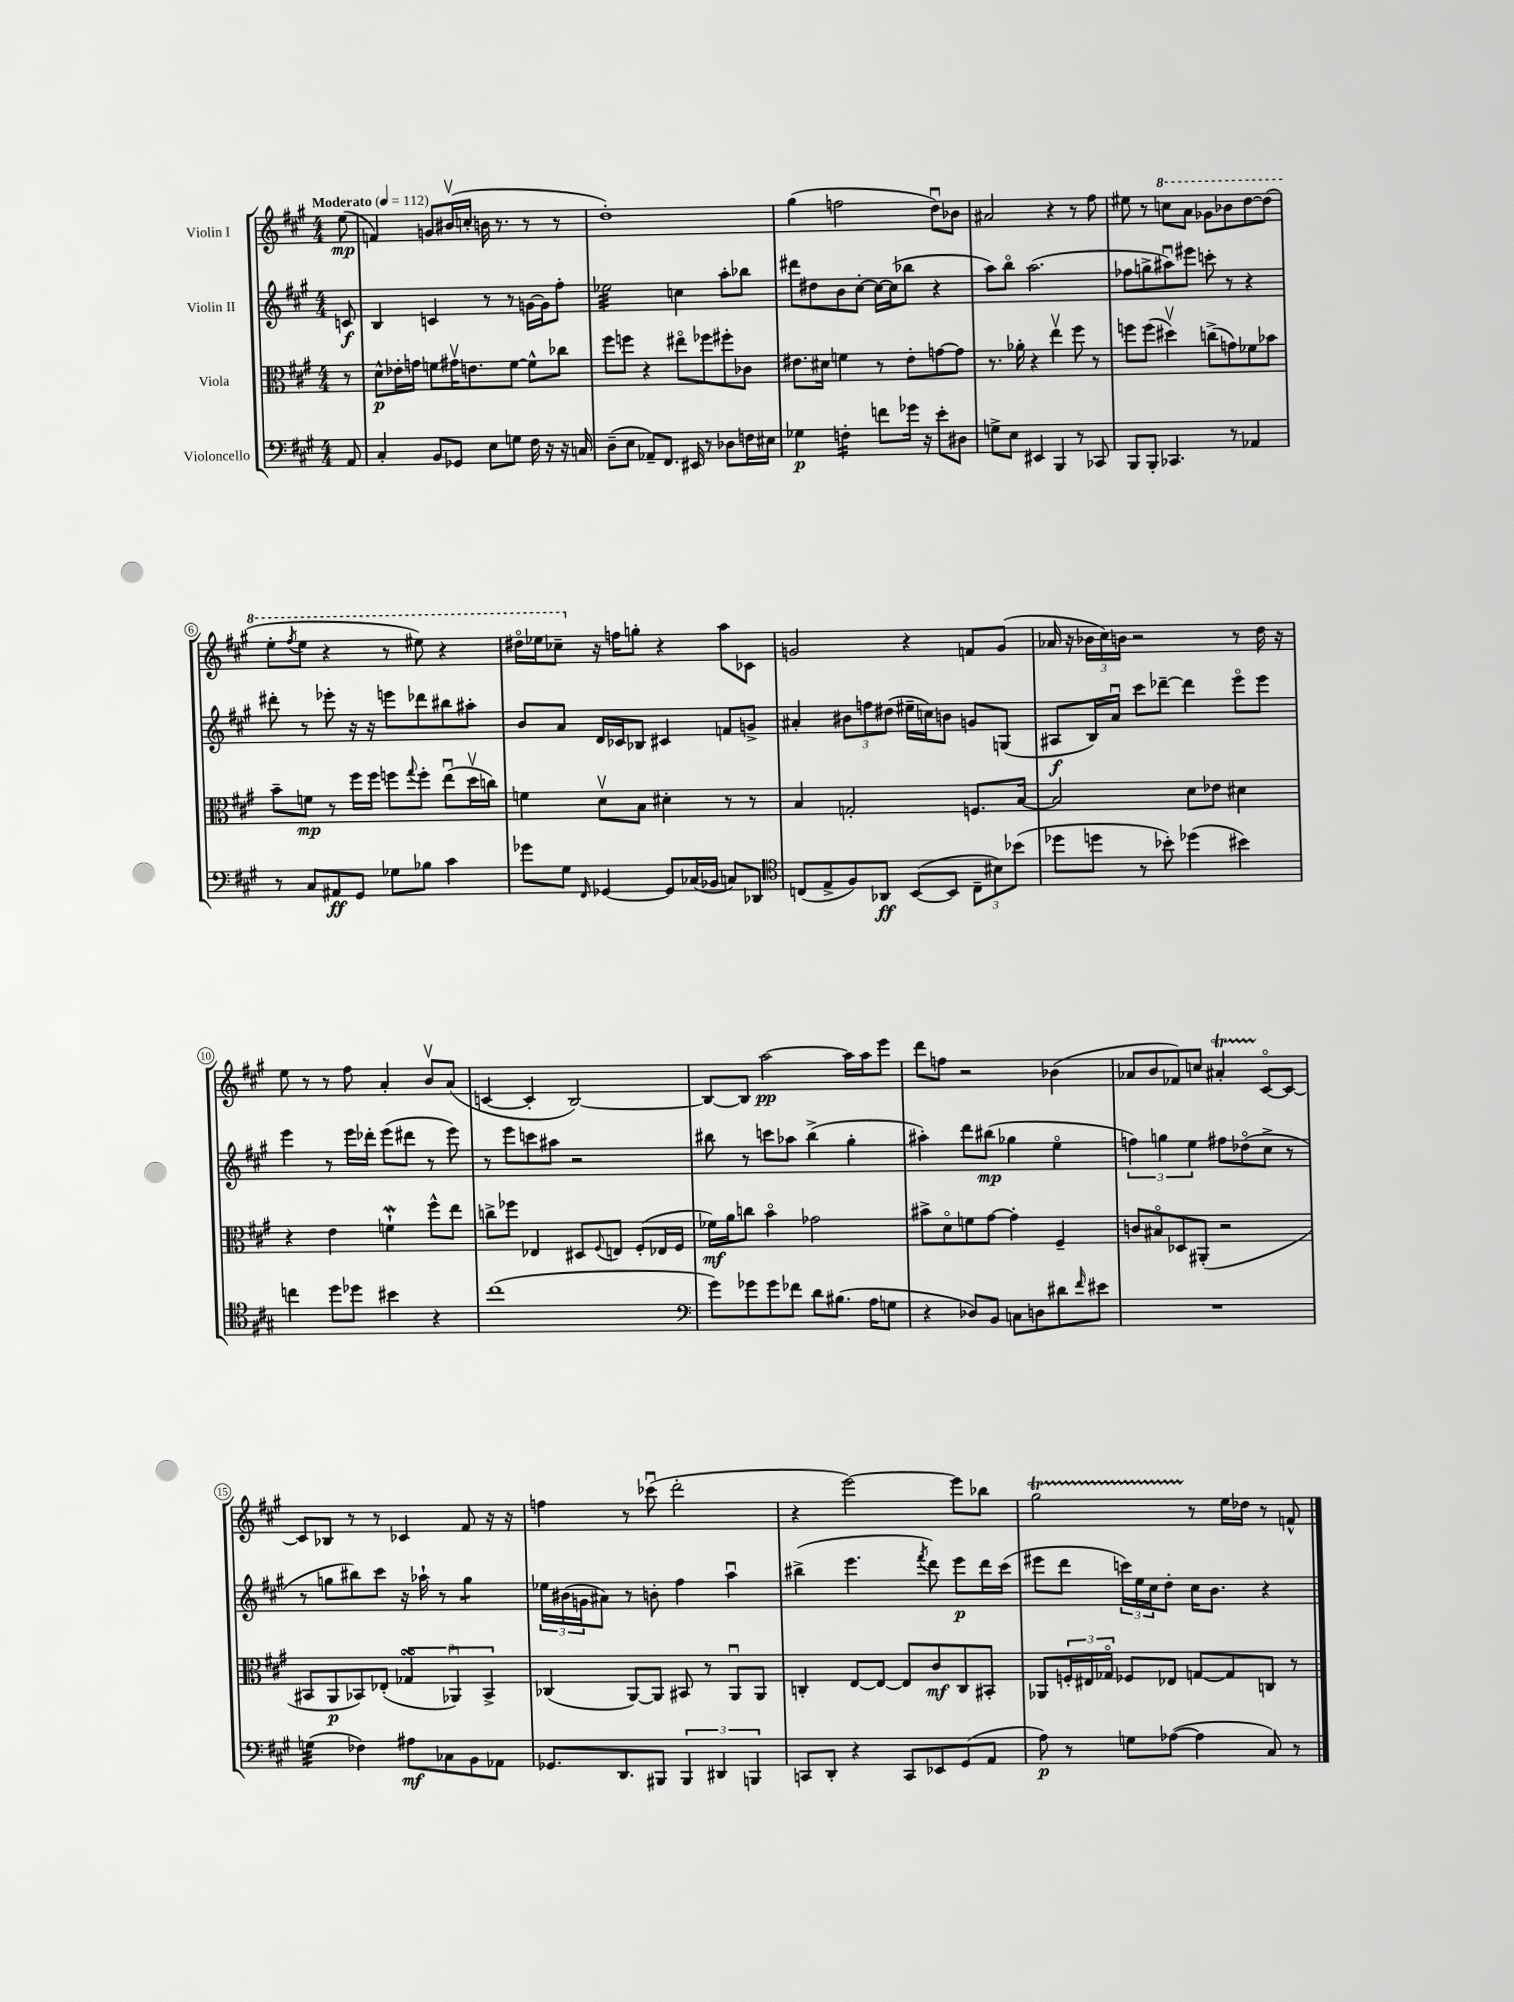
<<
\new StaffGroup <<
\new Staff = "s0" \with { instrumentName = "Violin I" } {
    \clef treble \key a \major \numericTimeSignature \time 4/4 \partial 8 \tempo "Moderato" 4 = 112
    e''8\mp( |
    f'4) g'8 bis'16\upbow( c''16-. b'16 r8. r8 r8 |
    d''1-.) |
    gis''4( f''2 d''8\downbow) bes'8 |
    ais'2 r4 r8 fis''8 |
    eis''8 r8 \ottava #1 c'''8 a''8 ges''8 bes''8 d'''8~ d'''8( |
    e'''8-. \acciaccatura { fis'''8 } e'''8 r4 r8 eis'''8) r4 |
    dis'''16\flageolet ees'''16 ces'''8-- \ottava #0 r16 f''16 g''8-. r4 a''8 ces'8 |
    g'2 r4 f'8 g'8( |
    aes'16 r16 \tuplet 3/2 { bes'16 cis''16) b'16 } r2 r8 d''16 r16 |
    e''8 r8 r8 fis''8 a'4-. b'8\upbow a'8( |
    c'4~ c'4-. b2~) |
    b8~ b8 a''2~\pp a''16 a''16 e'''8 |
    d'''8 f''8 r2 bes'4( |
    aes'8 b'8 fes'8) c''8 ais'4-.\startTrillSpan cis'8~\flageolet\stopTrillSpan cis'8~ |
    cis'8 bes8 r8 r8 ces'4 fis'8 r16 r16 |
    f''4 r8 ces'''8\downbow( d'''2-. |
    r4 e'''2~) e'''8 bes''8 |
    gis''2\startTrillSpan r8\stopTrillSpan e''16 des''16 r8 f'8-^ \bar "|." |
}
\new Staff = "s1" \with { instrumentName = "Violin II" } {
    \clef treble \key a \major \numericTimeSignature \time 4/4 \partial 8
    c'8\f |
    b4 c'4 r8 r8 g'16~ g'16 fis''8-. |
    ees''2:32 c''4 a''8-. bes''8 |
    dis'''8 dis''8 b'8 cis''8~-. cis''16~ cis''16( bes''8 r4 |
    a''8) b''8\flageolet a''2.( |
    fes''8 g''8-> ais''8\downbow) eis'''8 c'''8-. r8 r4 |
    dis'''8-. r8 ees'''8-. r16 r16 e'''8 des'''8 bis''8 ais''8-. |
    b'8 a'8 d'16 ces'16 bes8 cis'4 f'8 g'8-> |
    ais'4-. \tuplet 3/2 { bis'8 f''8 dis''8( } eis''16-- c''16) b'8 g'8 g8( |
    ais8\f b16) a'16\downbow cis'''8 des'''8~-- des'''4 e'''8\flageolet e'''8 |
    e'''4 r8 e'''16 des'''16-. e'''8( dis'''8 r8 e'''8) |
    r8 e'''8 c'''8 ais''8 r2 |
    bis''8 r8 c'''8 aes''8 bis''4->( gis''4-. |
    ais''4-.) d'''8 bis''8\mp( ges''4 e''4\flageolet |
    \tuplet 3/2 { f''4) g''4 e''4 } fis''8 des''8\flageolet( cis''8-> r8 |
    r8 g''8 bis''8) cis'''8 r16 aes''16-! r8 g''4:8 |
    \tuplet 3/2 { ees''16 bis'16( g'16 } ais'8) r8 b'8-. fis''4 a''4\downbow |
    bis''4->( e'''4. \acciaccatura { fis'''8 } d'''8) e'''8\p d'''16 cis'''16( |
    eis'''8 d'''8 \tuplet 3/2 { c'''16) e''16 cis''16 } d''8-. cis''16 b'8. r4 \bar "|." |
}
\new Staff = "s2" \with { instrumentName = "Viola" } {
    \clef alto \key a \major \numericTimeSignature \time 4/4 \partial 8
    r8 |
    d'8-^\p ees'16-. g'16 f'8 gis'16\upbow e'8. f'8~ f'8-^ ces''8 |
    fis''8 f''8 r4 eis''8\flageolet fes''8 fis''8-. ces'8 |
    eis'8. dis'16 f'4 r8 eis'8-. g'8~ g'8 |
    r8. aes'16-. r4 e''4\upbow fis''8 r8 |
    f''8 f''8( dis''4\upbow) c''8->( g'8) fes'8 bes'8 |
    b'8-- f'8\mp r8 fis''16 fis''16 f''8 \appoggiatura { gis''8 } f''8-. e''8\downbow( d''16\upbow c''16) |
    f'4 d'8\upbow b8 dis'4-. r8 r8 |
    b4 g2-. f8. b16~ |
    b2 d'8 ees'8 dis'4 |
    r4 e'4 f'4-!\mordent fis''8-^ e''8 |
    c''8-> fes''8 ees4 dis8 \appoggiatura { fis8 } e8 fis8-.( ees16 fis16 |
    fes'16\mf) a'16 c''8 b'4\flageolet ges'2 |
    bis'8-> d'8\flageolet f'8 gis'8~ gis'4-. fis4-- |
    c'8 bis8\flageolet des8 ais,8-.( r2 |
    bis,8 a,8\p bes,8) ees8-.( \tuplet 3/2 { ges4\turn aes,4\downbow) bes,4-> } |
    ces4( a,8~) a,8 bis,8 r8 a,8\downbow a,8 |
    c4-. e8~ e8~ e8 cis'8\mf c8 bis,8-. |
    aes,8 \tuplet 3/2 { f16-. eis16 ges16\flageolet } fes8 ees8 g8~ g8 c8 r8 \bar "|." |
}
\new Staff = "s3" \with { instrumentName = "Violoncello" } {
    \clef bass \key a \major \numericTimeSignature \time 4/4 \partial 8
    a,8 |
    cis4-. b,8 ges,8 e8 g8 fis16 r16 r16 c16 |
    d8--( e8 aes,8--) fis,8. eis,16 r8 des8 f16 eis16 |
    ges4\p f4:16-. f'8 ges'16 r16 e'8-. dis8 |
    g8-> e8 eis,4 b,,4 r8 ces,8 |
    b,,8 b,,8-. ces,4. r8 aes,4 |
    r8 cis8 ais,8\ff gis,8 ges8 bes8 cis'4 |
    ges'8 gis8 \grace { fis,16 } ges,4~ ges,8 ces16( bes,16 c8) des,8 |
    \clef tenor c8( e8-> fis8) aes,8\ff b,8~( b,8 \tuplet 3/2 { c8-- bis8) bes'8( } |
    des''8 d''8 r8 bes'8-.) des''4( bis'4) |
    c''4 d''8 des''8 bis'4 r4 |
    cis''1( |
    \clef bass gis'8) ges'8 ges'8 fes'8 d'8 bis8.( a16 g8 |
    r4 des8) b,8 c8 d8 dis'8 \grace { fis'16 } eis'8 |
    R1 |
    g4:32( fes4) ais8\mf ces8 b,8 aes,8 |
    ges,8. d,8. bis,,8 \tuplet 3/2 { bis,,4 dis,4 b,,4 } |
    c,8 d,8-. r4 c,8 ees,8 gis,8( a,8 |
    a8\p) r8 g8 aes8~( aes4 cis8) r8 \bar "|." |
}
>>
>>
\layout { \context { \Score \override BarNumber.stencil = #(make-stencil-circler 0.1 0.3 ly:text-interface::print) } }
